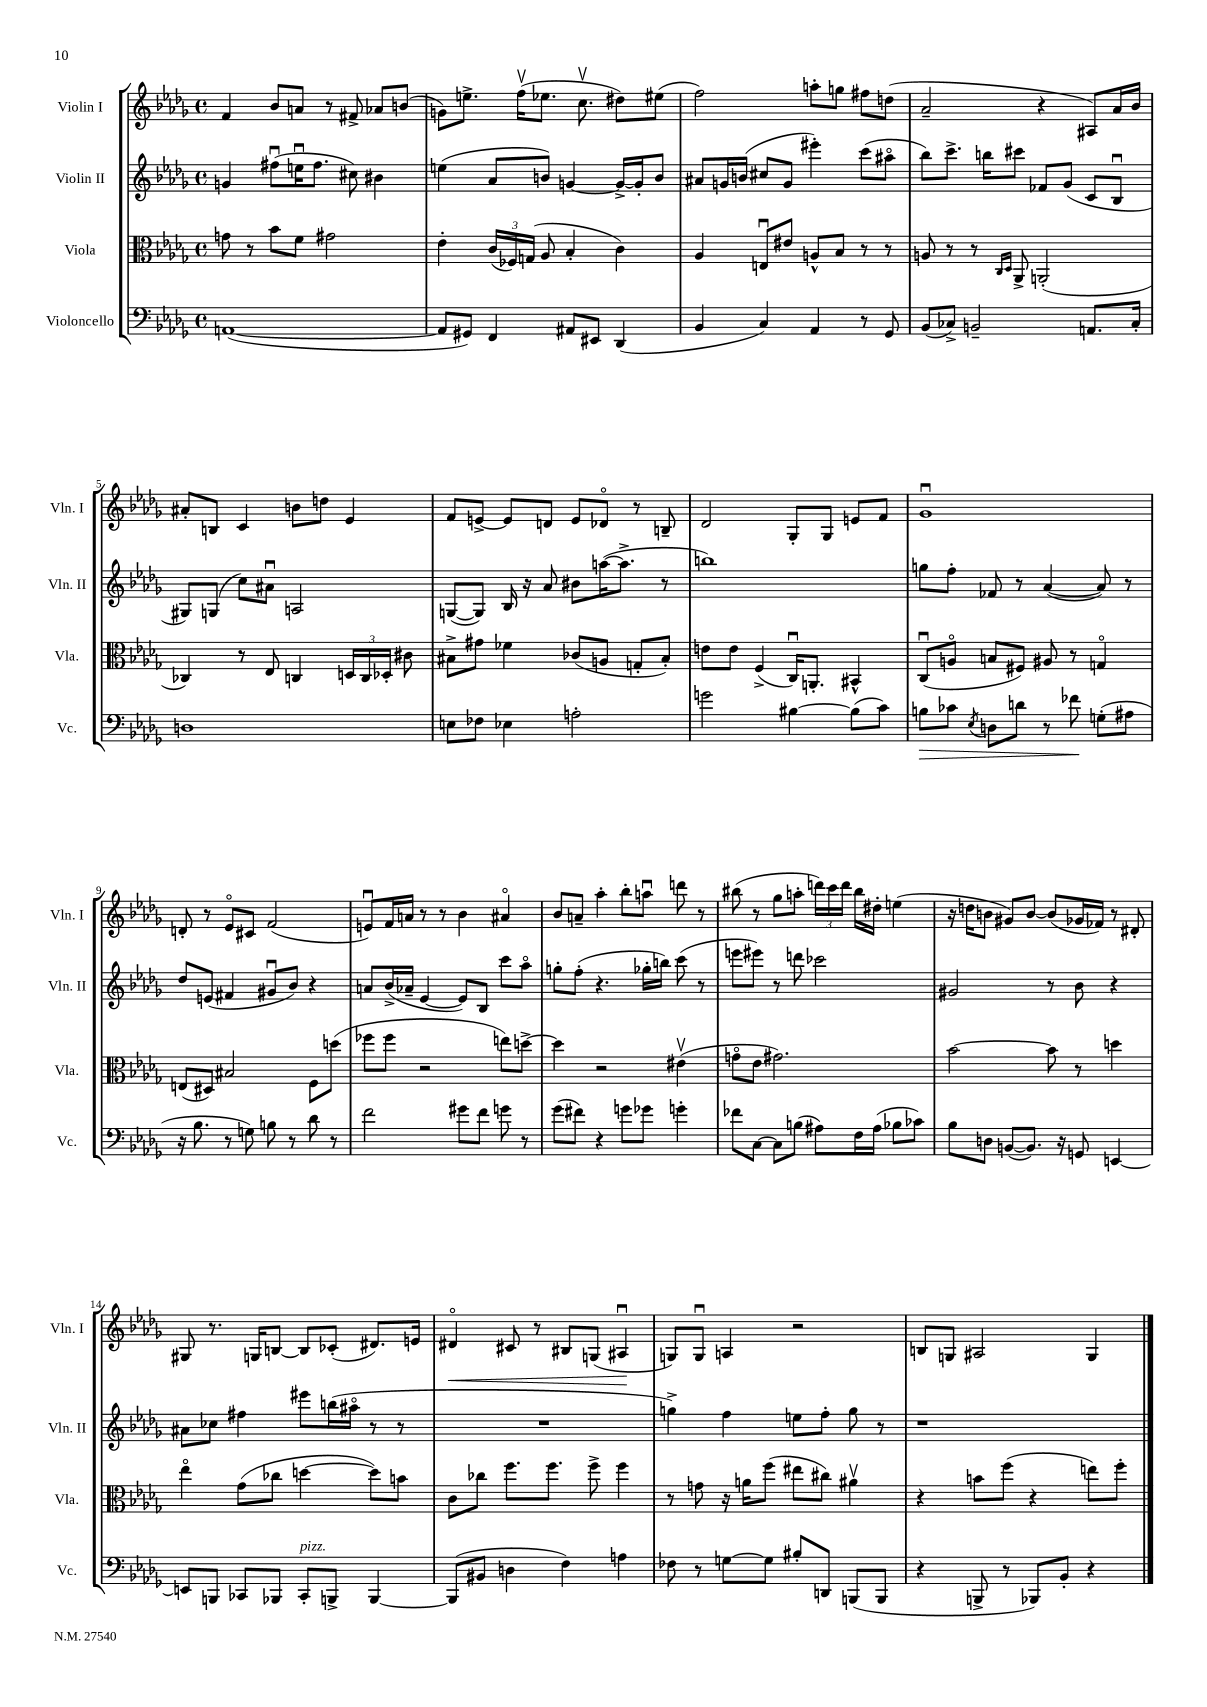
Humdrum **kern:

**kern	**kern	**kern	**kern
*staff4	*staff3	*staff2	*staff1
*clefF4	*clefC3	*clefG2	*clefG2
*k[b-e-a-d-g-]	*k[b-e-a-d-g-]	*k[b-e-a-d-g-]	*k[b-e-a-d-g-]
*M4/4	*M4/4	*M4/4	*M4/4
*met(c)	*met(c)	*met(c)	*met(c)
([1AA	8g	4g	4f
.	8r	.	.
.	8b-	(8ff#u	8b-
.	8f	16eeu	8a
.	.	8.ff#	.
.	2g#	.	8r
.	.	8cc#)	8f#^
.	.	4b#	8a-
.	.	.	(8b
=	=	=	=
8AA]	4e-'	(4ee	8g)
8GG#)	.	.	8.ee^
4FF	(24c	8a-	.
.	24F-)	.	.
.	.	.	(16ffv
.	(24G	.	.
.	8A-	8b)	8.ee-
8AA#	4B-'	[4g	.
.	.	.	8.ccv
8EE#	.	.	.
(4DD-	4c)	16g^_	8dd#)
.	.	16g']	.
.	.	8b	(8ee#
=	=	=	=
4BB-	4A-	8a#	2ff)
.	.	16g	.
.	.	(16b	.
4C)	8Eu	8cc#	.
.	8e#	8g	.
4AA-	8A^^	4eee#')	8aa'
.	8B-	.	8gg
8r	8r	(8ccc	8ff#
8GG-	8r	8aa#o	(8dd
=	=	=	=
(8BB-	8A	8bb-)	2a-~
8C-^)	8r	8.ccc^	.
2BB~	8r	.	.
.	.	16bb	.
.	16qqC	.	.
.	16qqD-	.	.
.	8AA-^	8ccc#	.
.	(2AA'	8f-	4r
.	.	(8g-	.
8.AA	.	8c	8A#)
.	.	8B-u	16a-
16C-'	.	.	16b-
=	=	=	=
1D	4C-)	8G#)	8a#'
.	.	(8G	8B
.	8r	8cc)	4c
.	8E-	8a#u	.
.	4C	2A	8b
.	.	.	8dd
.	24D	.	4e-
.	24C	.	.
.	24D-'	.	.
.	8c#	.	.
=	=	=	=
8E	8B#^	([8G	8f
8F-	8g#	8G])	[8e^
4E-	4f-	16B-	8e]
.	.	16r	.
.	.	8a-	8d
2A'	(8c-	8b#	8e
.	8A	([16aa	8d-o
.	.	8.aa^]	.
.	8G'	.	8r
.	8B#')	8r	8B~
=	=	=	=
2g	8e	1bb)	2d-
.	8e	.	.
.	(4F^	.	.
[4B#	16Cu)	.	8G-'
.	8.AA'	.	.
.	.	.	8G-
(8B#]	4BB#^^	.	8e
8c)	.	.	8f
=	=	=	=
8B	(8Cu	8gg	1g-u
8c-	8Ao	8ff'	.
8qE-	.	.	.
8D	8B	8f-	.
8d	8F#)	8r	.
8r	8A#	([4a-	.
8f-	8r	.	.
(8G'	4Go	8a-])	.
8A#	.	8r	.
=	=	=	=
16r	(8E	8dd-	8d'
8.B-	.	.	.
.	8D#)	(8e	8r
8r	2B#	4f#	8e-o
8G)	.	.	8c#
8B	.	8g#u	(2f
8r	.	8b-)	.
8d-	8F	4r	.
8r	(8dd	.	.
=	=	=	=
2f	8ff-	8a	8eu)
.	8ff-	(16b-^	16f
.	.	16a-~	16a
.	2r	[4e-	8r
.	.	.	8r
8g#	.	8e-])	4b-
8f	.	8B-	.
8g	8ee)	8ccc	4a#o
8r	[8dd^	8aa-o	.
=	=	=	=
(8g-	4dd]	8gg'	8b-
8f#)	.	(8ff'	8a~
4r	2r	4.r	4aa-'
8g	.	.	8bb-'
8g-	.	16gg-'	8aau
.	.	16bb)	.
4g'	(4e#v	(8ccc	8ddd
.	.	8r	8r
=	=	=	=
8f-	8go	8eee	(8bb#
[8C	8e-	8eee#)	8r
8C]	2.g#)	8r	8gg-
(8B	.	8ddd	8aa'
8A#)	.	2ccc-	24ddd)
.	.	.	24ccc
.	.	.	24ddd
16F	.	.	16bb#
(16A#	.	.	16dd#'
8B-	.	.	(4ee
8c-)	.	.	.
=	=	=	=
8B-	[2b-	2g#	16r
.	.	.	16dd
8D	.	.	8b
([8BB	.	.	8g#)
8.BB])	.	.	[8b
.	8b-]	8r	(8b]
16r	.	.	.
8GG	8r	8b-	16g-
.	.	.	16f-)
[4EE	4dd	4r	8r
.	.	.	8d#'
=	=	=	=
8EE]	4ee-o	8a#	8G#
8BBB	.	8cc-	8.r
8CC-	(8g-	4ff#	.
.	.	.	16G
8BBB-	8cc-	.	[8B
8CC-'	[4dd	8eee#	8B]
8BBB^	.	(16bb	(8c-'
.	.	16aa#o	.
[4BBB	8dd])	8r	8.d#)
.	8b	8r	.
.	.	.	16e
=	=	=	=
(8BBB]	8c	1r	4d#o
8BB#	8cc-	.	.
4D	8.ff	.	8c#
.	.	.	8r
.	8.ff	.	.
4F)	.	.	8B#
.	8ff^	.	(8G
4A	4ff	.	4A#u
=	=	=	=
8F-	8r	4gg^)	8G)
8r	8g	.	8Gu
[8G	16r	4ff	4A
.	16a	.	.
8G]	(8ff	.	.
8B#'	8ee#	8ee	2r
8DD	8cc#)	8ff'	.
(8BBB	4a#v	8gg	.
8BBB	.	8r	.
=	=	=	=
4r	4r	1r	8B
.	.	.	8G
8BBB^	8b	.	2A#
8r	(8ff	.	.
8BBB-)	4r	.	.
8BB-'	.	.	.
4r	8ee)	.	4G
.	8ff'	.	.
==	==	==	==
*-	*-	*-	*-
